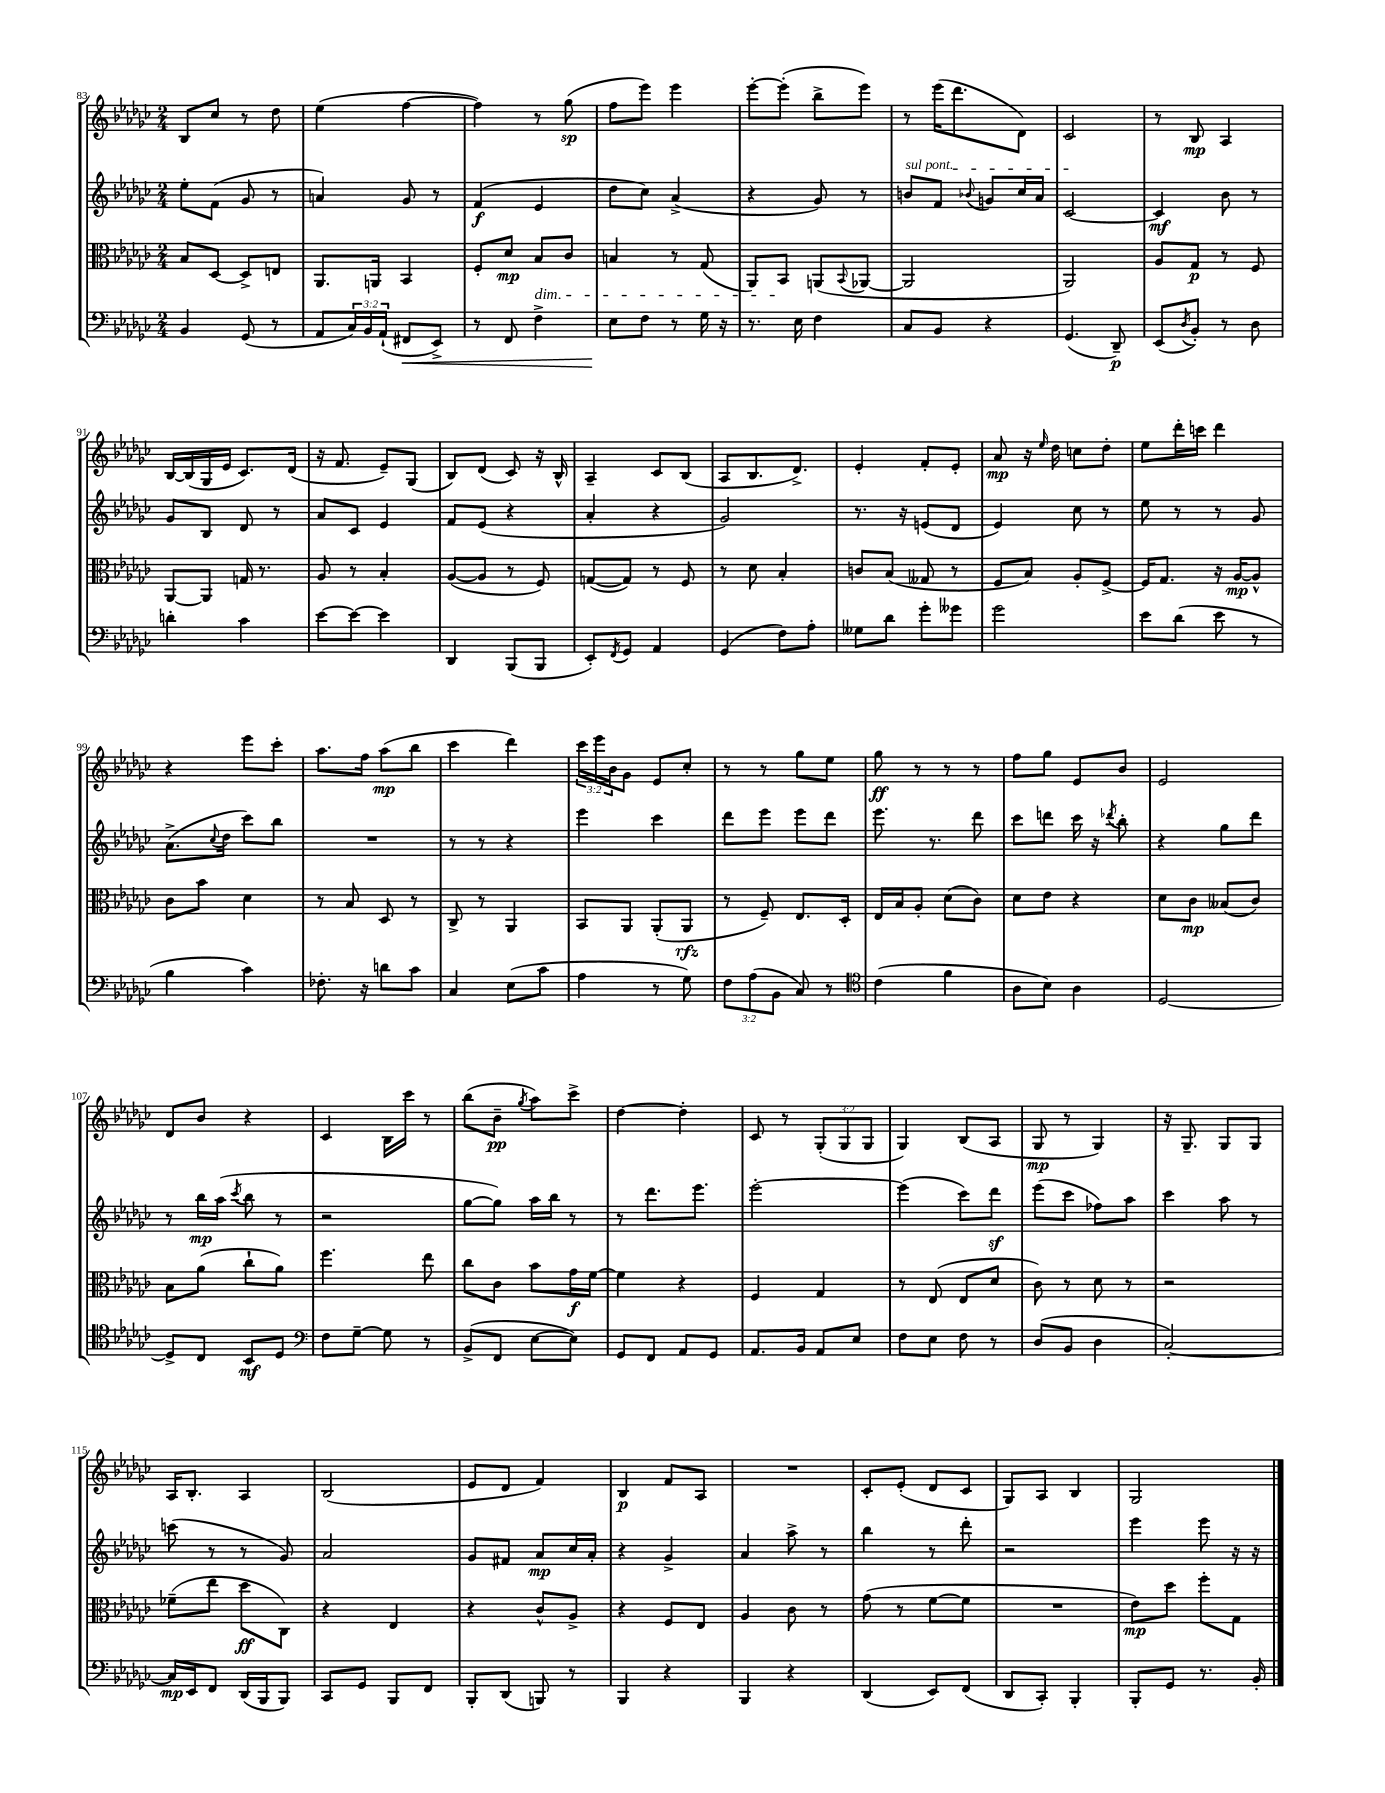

**kern	**kern	**kern	**kern
*staff4	*staff3	*staff2	*staff1
*clefF4	*clefC3	*clefG2	*clefG2
*k[b-e-a-d-g-c-]	*k[b-e-a-d-g-c-]	*k[b-e-a-d-g-c-]	*k[b-e-a-d-g-c-]
*M2/4	*M2/4	*M2/4	*M2/4
4BB-	8B-	8ee-'	8B-
.	[8D-	(8f	8cc-
(8GG-	8D-^]	8g-	8r
8r	8E	8r	8dd-
=	=	=	=
8AA-	8.AA-	4a)	(4ee-
24C-)	.	.	.
24BB-	.	.	.
.	16AA	.	.
(24AA-`	.	.	.
8FF#	4BB-	8g-	[4ff
8EE-^)	.	8r	.
=	=	=	=
8r	8F'	(4f	4ff])
8FF	8d-	.	.
4F^	8B-	4e-	8r
.	8c-	.	(8gg-
=	=	=	=
8E-	4B	8dd-	8ff
8F	.	8cc-)	8eee-)
8r	8r	(4a-^	4eee-
16G-	(8G-	.	.
16r	.	.	.
=	=	=	=
8.r	8AA-)	4r	[8eee-'
.	8BB-	.	(8eee-']
16E-	.	.	.
4F	(8AA	8g-)	8bb-^
.	8qqBB-	.	.
.	[8AA-	8r	8eee-)
=	=	=	=
8C-	2AA-]	8b	8r
8BB-	.	8f	(16eee-
.	.	.	8.ddd-
.	.	8qqb-	.
4r	.	8g	.
.	.	16cc-	8d-)
.	.	16a-	.
=	=	=	=
(4.GG-	2AA-)	[2c-	2c-
8DD-~)	.	.	.
=	=	=	=
(8EE-	8A-	4c-]	8r
8qD-	.	.	.
8BB-')	8G-	.	8B-
8r	8r	8b-	4A-
8D-	8F	8r	.
=	=	=	=
4d'	[8AA-	8g-	[16B-
.	.	.	(16B-]
.	8AA-]	8B-	16G-
.	.	.	16e-
4c-	16G	8d-	8.c-)
.	8.r	.	.
.	.	8r	.
.	.	.	(16d-
=	=	=	=
[8e-	8A-	8a-	16r
.	.	.	8.f
8e-_	8r	8c-	.
4e-]	4B-'	4e-	8e-~)
.	.	.	(8G-
=	=	=	=
4DD-	([8A-	8f	8B-)
.	8A-]	(8e-	(8d-
(8BBB-	8r	4r	8c-)
8BBB-	8F)	.	16r
.	.	.	16B-^^
=	=	=	=
8EE-')	([8G	4a-'	4A-~
8qFF	.	.	.
8GG-	8G])	.	.
4AA-	8r	4r	8c-
.	8F	.	(8B-
=	=	=	=
(4GG-	8r	2g-)	8A-
.	8d-	.	8.B-
8F)	4B-'	.	.
.	.	.	8.d-^)
8A-'	.	.	.
=	=	=	=
8G--	8c	8.r	4e-'
8d-	(8B-	.	.
.	.	16r	.
8g-'	8G--	(8e	8f'
8g--	8r	8d-	8e-'
=	=	=	=
2g-	8F	4e-)	8a-
.	8B-)	.	16r
.	.	.	16qqee-
.	.	.	16dd-
.	8A-'	8cc-	8cc
.	[8F^	8r	8dd-'
=	=	=	=
8e-	16F]	8ee-	8ee-
.	8.G-	.	.
(8d-	.	8r	16ddd-'
.	.	.	16ccc
8e-	16r	8r	4ddd-
.	[16A-	.	.
8r	8A-^^]	8g-	.
=	=	=	=
4B-	8c-	(8.a-^	4r
.	8b-	.	.
.	.	8qqcc-	.
.	.	16dd-	.
4c-)	4d-	8ccc-)	8eee-
.	.	8bb-	8ccc-'
=	=	=	=
8.F-'	8r	2r	8.aa-
.	8B-	.	.
16r	.	.	16ff
8d	8D-	.	(8aa-
8c-	8r	.	8bb-
=	=	=	=
4C-	8C-^	8r	4ccc-
.	8r	8r	.
(8E-	4AA-	4r	4ddd-)
8c-	.	.	.
=	=	=	=
4A-	8BB-	4eee-	24ccc-
.	.	.	24eee-
.	.	.	24b-
.	8AA-	.	8g-
8r	(8AA-'	4ccc-	8e-
8G-)	8AA-	.	8cc-'
=	=	=	=
12F	8r	8ddd-	8r
(12A-	.	.	.
.	8F~)	8eee-	8r
12BB-	.	.	.
8C-)	8.E-	8eee-	8gg-
8r	.	8ddd-	8ee-
.	16D-'	.	.
=	=	=	=
*clefC4	*	*	*
(4c-	16E-	8.eee-	8gg-
.	16B-	.	.
.	8A-'	.	8r
.	.	8.r	.
4f	(8d-	.	8r
.	8c-)	8ddd-	8r
=	=	=	=
8A-	8d-	8ccc-	8ff
8B-)	8e-	8ddd	8gg-
4A-	4r	16ccc-	8e-
.	.	16r	.
.	.	8qddd-	.
.	.	8bb-'	8b-
=	=	=	=
[2D-	8d-	4r	2e-
.	8c-	.	.
.	(8B--	8gg-	.
.	8c-)	8ddd-	.
=	=	=	=
8D-^]	8B-	8r	8d-
8C-	(8a-	16bb-	8b-
.	.	(16aa-	.
.	.	8qccc-	.
8BB-	8cc-`	8bb-	4r
8D-	8a-)	8r	.
=	=	=	=
*clefF4	*	*	*
8F	4.ff	2r	4c-
[8G-~	.	.	.
8G-]	.	.	16B-
.	.	.	16ccc-
8r	8ee-	.	8r
=	=	=	=
(8BB-^	8cc-	[8gg-	(8bb-
8FF	8c-	8gg-])	8b-~
.	.	.	8qgg-
[8E-	8b-	16aa-	8aa-)
.	.	16bb-	.
8E-])	16g-	8r	8ccc-^
.	[16f	.	.
=	=	=	=
8GG-	4f]	8r	[4dd-
8FF	.	8.ddd-	.
8AA-	4r	.	4dd-']
.	.	8.eee-	.
8GG-	.	.	.
=	=	=	=
8.AA-	4F	[2eee-'	8c-
.	.	.	8r
16BB-	.	.	.
8AA-	4G-	.	(12G-'
.	.	.	12G-
8E-	.	.	.
.	.	.	12G-
=	=	=	=
8F	8r	(4eee-]	4G-)
8E-	(8E-	.	.
8F	8E-	8ccc-)	(8B-
8r	8d-	8ddd-	8A-
=	=	=	=
(8D-	8c-)	(8eee-	8G-
8BB-	8r	8ccc-	8r
4D-	8d-	8ff-)	4G-)
.	8r	8aa-	.
=	=	=	=
[2C-')	2r	4ccc-	16r
.	.	.	8.G-~
.	.	8aa-	8G-
.	.	8r	8G-
=	=	=	=
16C-]	(8f-~	(8ccc	16A-
16EE-	.	.	8.B-'
8FF	8ee-	8r	.
(16DD-	8dd-	8r	4A-
16BBB-	.	.	.
8BBB-)	8C-)	8g-)	.
=	=	=	=
8CC-	4r	2a-	(2B-
8GG-	.	.	.
8BBB-	4E-	.	.
8FF	.	.	.
=	=	=	=
8BBB-'	4r	8g-	8e-
(8DD-	.	8f#	8d-
8BBB)	8c-^^	8a-	4f)
8r	8A-^	16cc-	.
.	.	16a-'	.
=	=	=	=
4BBB-	4r	4r	4B-
4r	8F	4g-^	8f
.	8E-	.	8A-
=	=	=	=
4BBB-	4A-	4a-	2r
4r	8c-	8aa-^	.
.	8r	8r	.
=	=	=	=
(4DD-	(8g-	4bb-	8c-'
.	8r	.	(8e-'
8EE-)	[8f	8r	8d-
(8FF	8f]	8ddd-'	8c-
=	=	=	=
8DD-	2r	2r	8G-)
8CC-')	.	.	8A-
4BBB-'	.	.	4B-
=	=	=	=
8BBB-'	8e-)	4eee-	2G-
8GG-	8dd-	.	.
8.r	8ff'	8eee-	.
.	8G-	16r	.
16BB-'	.	16r	.
==	==	==	==
*-	*-	*-	*-
